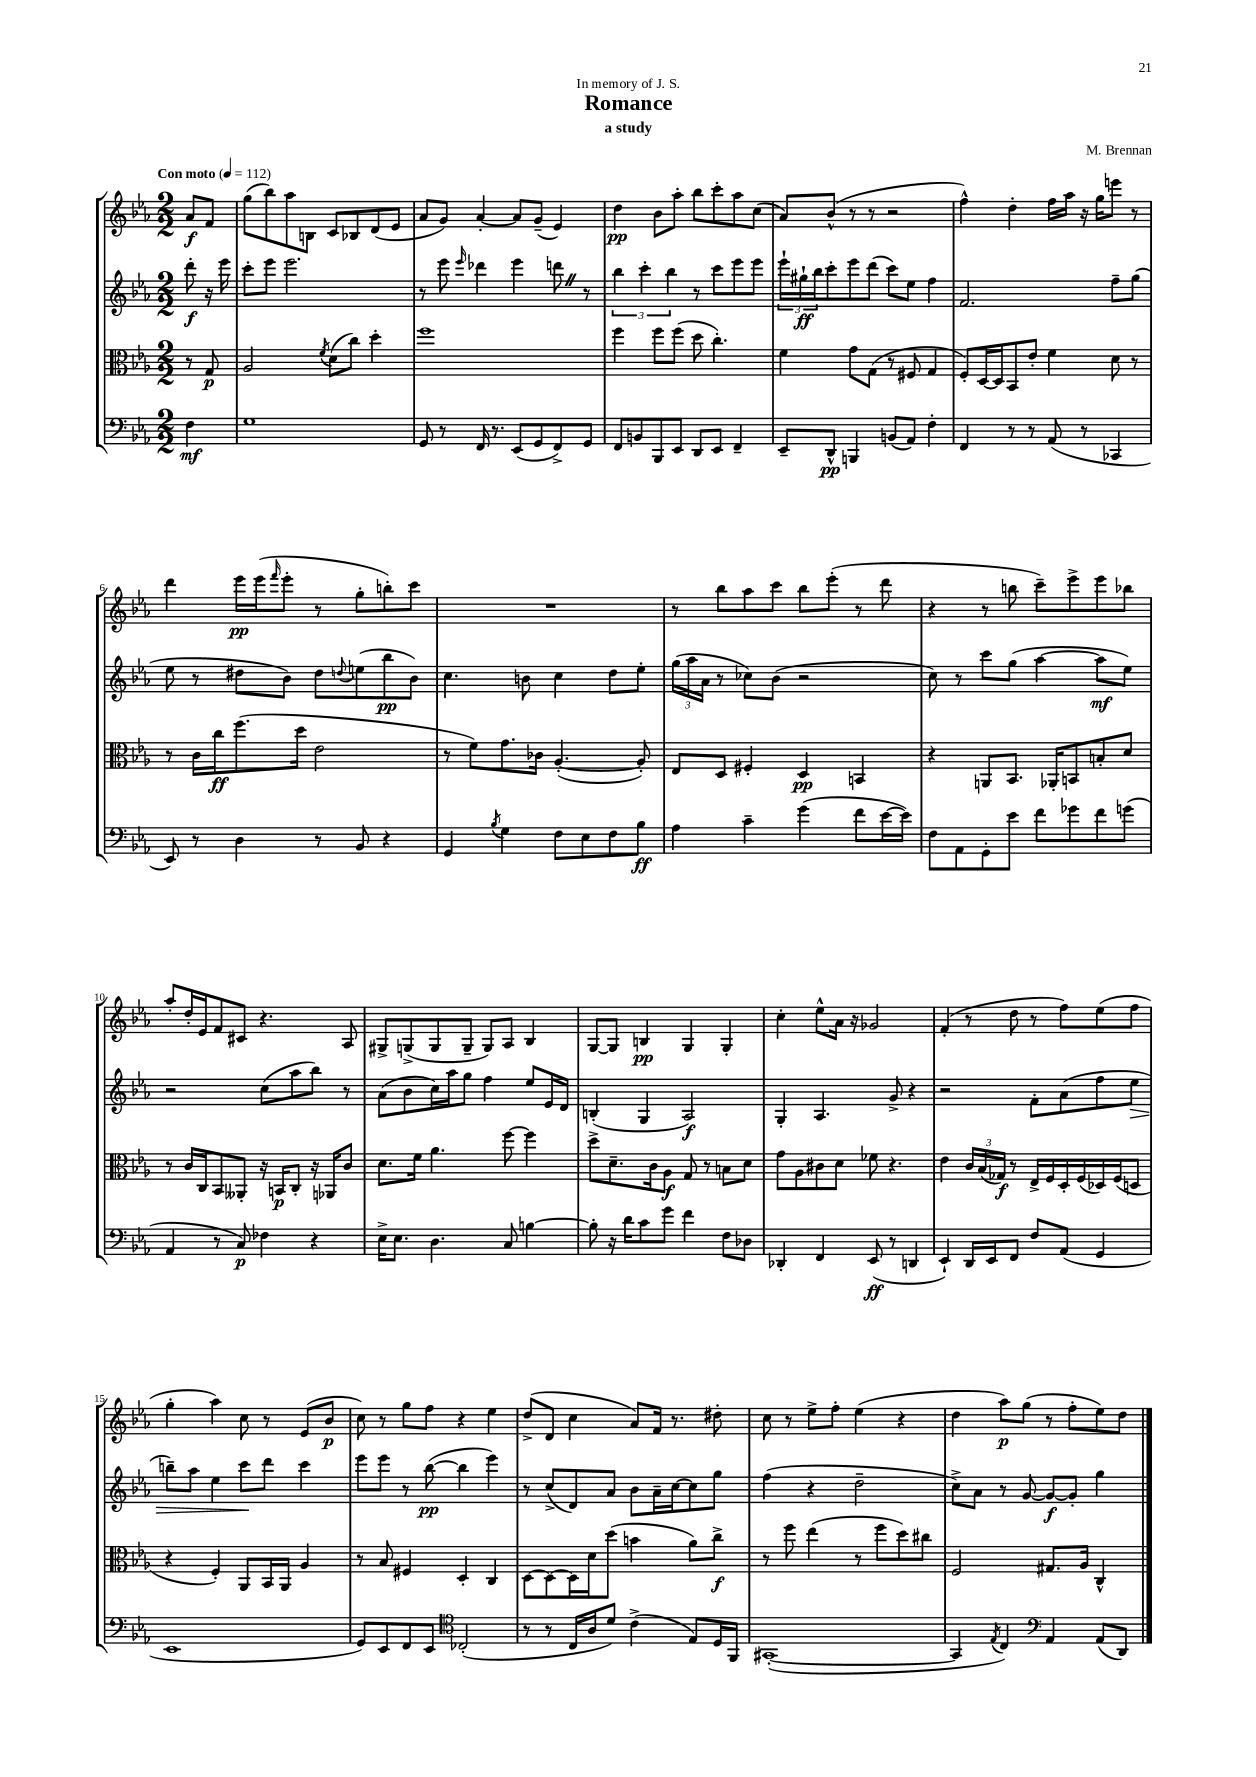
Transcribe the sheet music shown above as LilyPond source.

\header { title = "Romance" composer = "M. Brennan" subtitle = "a study" dedication = "In memory of J. S." }
<<
\new StaffGroup <<
\new Staff = "s0" {
    \clef treble \key ees \major \numericTimeSignature \time 2/2 \partial 4 \tempo "Con moto" 4 = 112
    aes'8\f f'8 |
    g''8( bes''8) aes''8 b8 c'8 bes8 d'8( ees'8 |
    aes'8 g'8) aes'4~-. aes'8 g'8--( ees'4) |
    d''4\pp bes'8 aes''8-. bes''8 c'''8-. aes''8 c''8( |
    aes'8) bes'8-^( r8 r8 r2 |
    f''4-^) d''4-. f''16 aes''16 r16 g''16 e'''8 r8 |
    d'''4 ees'''16\pp ees'''16( \grace { f'''16 } ees'''8-. r8 g''8-. b''8-.) c'''8 |
    R1 |
    r8 bes''8 aes''8 c'''8 bes''8 ees'''8-.( r8 d'''8 |
    r4 r8 b''8 c'''8--) ees'''8-> ees'''8 bes''8 |
    aes''8-. d''16-. ees'16 f'8 cis'8 r4. aes8 |
    gis8-> g8->( g8 g8-- g8) aes8 bes4 |
    g8~ g8 b4\pp g4 g4-. |
    c''4-. ees''8-^ aes'16 r16 ges'2 |
    f'4-.( r8 d''8 r8 f''8) ees''8( f''8 |
    g''4-. aes''4) c''8 r8 ees'8( bes'8\p |
    c''8) r8 g''8 f''8 r4 ees''4 |
    d''8->( d'8 c''4 aes'8) f'16 r8. dis''8-. |
    c''8 r8 ees''8-> f''8-. ees''4( r4 |
    d''4 aes''8\p) g''8( r8 f''8-. ees''8) d''8 \bar "|." |
}
\new Staff = "s1" {
    \clef treble \key ees \major \numericTimeSignature \time 2/2 \partial 4
    d'''8-.\f r16 ees'''16 |
    c'''8-. ees'''8 ees'''2. |
    r8 ees'''8 \grace { ees'''16 } des'''4 ees'''4 d'''8 \once \override BreathingSign.text = \markup { \musicglyph "scripts.caesura.straight" } \breathe r8 |
    \tuplet 3/2 { bes''4 c'''4-. bes''4 } r8 c'''8 ees'''8 ees'''8 |
    \tuplet 3/2 { ees'''16-! gis''16-!\ff bes''16 } c'''8-. ees'''8 d'''8( c'''8) ees''8 f''4 |
    f'2. f''8-- g''8( |
    ees''8 r8 dis''8 bes'8) dis''8 \appoggiatura { d''8 } e''8( bes''8\pp bes'8) |
    c''4. b'8 c''4 d''8 ees''8-. |
    \tuplet 3/2 { g''16( aes''16 aes'16 } r8 ces''8) bes'8( r2 |
    c''8) r8 c'''8 g''8( aes''4~ aes''8\mf ees''8) |
    r2 c''8( aes''8 bes''8) r8 |
    aes'8( bes'8 c''16) aes''16 g''8 f''4 ees''8 ees'16 d'16 |
    b4-.( g4 aes2\f) |
    g4-. aes4. g'8-> r4 |
    r2 f'8-. aes'8( f''8 ees''8\> |
    b''8--) aes''8 ees''4 c'''8\! d'''8 c'''4 |
    ees'''8 ees'''8 r8 bes''8~\pp( bes''4 ees'''4) |
    r8 c''8->( d'8) aes'8 bes'8 aes'16-- c''16~ c''8 g''8 |
    f''4( r4 d''2-- |
    c''8->) aes'8 r8 g'8~ g'8~\f g'8-. g''4 \bar "|." |
}
\new Staff = "s2" {
    \clef alto \key ees \major \numericTimeSignature \time 2/2 \partial 4
    r8 g8\p |
    aes2 \acciaccatura { f'8 } d'8( c''8) d''4-. |
    f''1 |
    f''4 f''8 f''8( d''8 c''4.-.) |
    f'4 g'8 g8( r8 fis8 g4 |
    f8-.) d16~ d16 bes,8 ees'8-. f'4 d'8 r8 |
    r8 c'16 c''16\ff f''8.( d''16 ees'2 |
    r8 f'8) g'8. ces'16 aes4.~-.( aes8-.) |
    ees8 d8 fis4-. d4\pp b,4 |
    r4 a,8 bes,8. aes,16-. b,8 b8-. d'8 |
    r8 c'16 c16 bes,8 aeses,8-. r16 b,16\p c8-. r16 aes,16 c'8 |
    d'8. f'16 aes'4. f''8~ f''4 |
    d''8-> d'8.-- c'16 aes8\f g8 r8 b8 d'8 |
    g'8 aes8 cis'8 d'8 fes'8 r4. |
    ees'4 \tuplet 3/2 { c'16 bes16( ges16\f) } r8 ees16-> f16 d16-. f16( des16) f16( d8 |
    r4 f4-.) aes,8 bes,16 aes,16 aes4 |
    r8 bes8 fis4 d4-. c4 |
    d8~ d8~ d16 d'16 d''8( b'4 aes'8) c''8->\f |
    r8 f''8 ees''4( r8 f''8 d''8) cis''8 |
    f2 gis8. aes16 c4-^ \bar "|." |
}
\new Staff = "s3" {
    \clef bass \key ees \major \numericTimeSignature \time 2/2 \partial 4
    f4\mf |
    g1 |
    g,8 r8 f,16 r8. ees,8( g,8 f,8->) g,8 |
    f,8 b,8 bes,,8 ees,8 d,8 ees,8 f,4-- |
    ees,8-- d,8-^\pp b,,4 b,8( aes,8) f4-. |
    f,4 r8 r8 aes,8( r8 ces,4 |
    ees,8) r8 d4 r8 bes,8 r4 |
    g,4 \acciaccatura { bes8 } g4 f8 ees8 f8 bes8\ff |
    aes4 c'4-- g'4( f'8 ees'16~ ees'16) |
    f8 aes,8 g,8-. ees'8 f'8 ges'8 f'8 g'8( |
    aes,4 r8 c8\p) fes4 r4 |
    ees16-> ees8. d4. c8 b4~ |
    b8-. r16 d'16 c'8 g'8 f'4 f8 des8 |
    des,4-. f,4 ees,8\ff( r8 d,4 |
    ees,4-!) d,16 ees,16 f,8 f8 aes,8( g,4 |
    ees,1 |
    g,8) ees,8 f,8 ees,8 \clef tenor ces2-.( |
    r8 r8 c16 aes16 d'8) c'4->( ees8) d16 f,16 |
    gis,1~-.( |
    gis,4 \acciaccatura { ees8 } c4) \clef bass aes,4 aes,8( d,8) \bar "|." |
}
>>
>>
